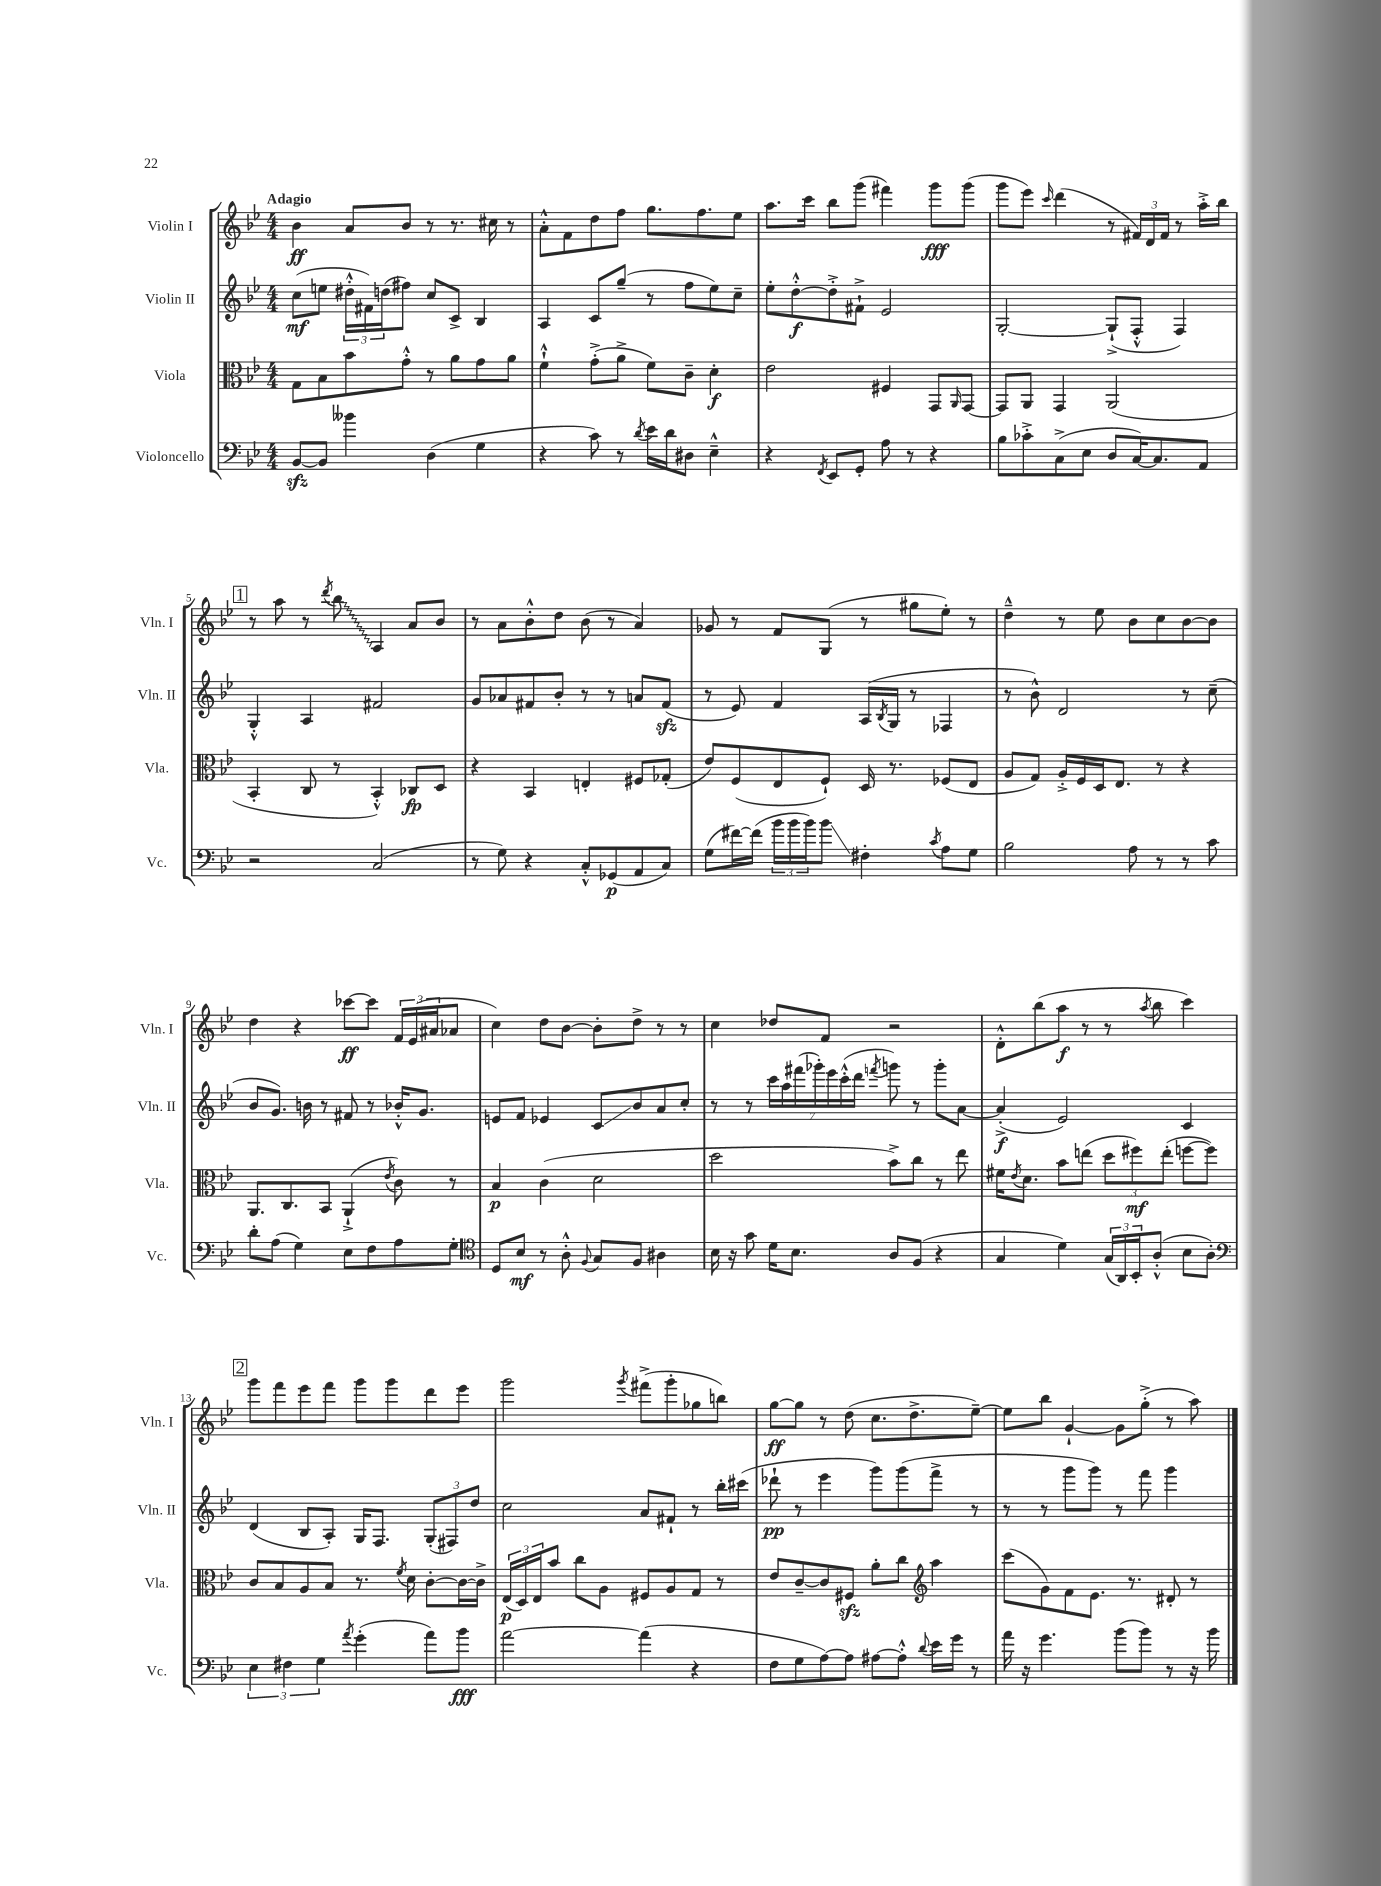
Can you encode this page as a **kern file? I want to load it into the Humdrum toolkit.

**kern	**kern	**kern	**kern
*staff4	*staff3	*staff2	*staff1
*clefF4	*clefC3	*clefG2	*clefG2
*k[b-e-]	*k[b-e-]	*k[b-e-]	*k[b-e-]
*M4/4	*M4/4	*M4/4	*M4/4
[8BB-	8G	(8cc	4b-
8BB-]	8B-	8ee	.
4b--	8b-	24dd#'^^	8a
.	.	24f#)	.
.	.	(24dd	.
.	8g'^^	8ff#)	8b-
(4D	8r	8cc	8r
.	8a	8c^	8.r
4G	8g	4B-	.
.	.	.	16cc#
.	8a	.	8r
=	=	=	=
4r	4f`^^	4A	8a'^^
.	.	.	8f
8c)	(8g'^	8c	8dd
8r	8a^	(8gg~	8ff
8qd	.	.	.
16e-	8f)	8r	8.gg
16d	.	.	.
8D#	8c~	8ff	.
.	.	.	8.ff
4E-~^^	4d'	8ee-)	.
.	.	8cc~	8ee-
=	=	=	=
4r	2e-	8ee-'	8.aa
.	.	[8dd'^^	.
.	.	.	16ccc
8qFF	.	.	.
8EE-	.	8dd'^]	8bb-
8GG'	.	8f#`^	(8ggg
8A	4F#	2e-	4fff#)
8r	.	.	.
4r	8GG	.	8ggg
.	16qqAA	.	.
.	[8GG	.	(8ggg
=	=	=	=
8B-	8GG]	[2G'	8ggg
8c-'^	8AA	.	8eee-)
.	.	.	16qqccc
(8C^	4GG	.	(4ddd
8E-	.	.	.
8D	(2AA	(8G`^]	8r
[16C)	.	8F'^^	24f#)
.	.	.	24d
8.C]	.	.	.
.	.	.	24f#
.	.	4F)	8r
8AA	.	.	16aa'^
.	.	.	16bb-
=	=	=	=
2r	4BB-'	4G'^^	8r
.	.	.	8aa
.	8C	4A	8r
.	.	.	8qddd
.	8r	.	8bb-
(2C	4BB-'^^)	2f#	4A
.	8C-	.	8a
.	8D	.	8b-
=	=	=	=
8r	4r	8g	8r
8G)	.	8a-	8a
4r	4BB-	8f#	8b-'^^
.	.	8b-'	8dd
8C'^^	4E'	8r	(8b-
(8GG-	.	8r	8r
8AA	8F#	8a	4a)
8C)	(8G-'	(8f#	.
=	=	=	=
(8G	8e-)	8r	8g-
[16f#)	(8F	8e-)	8r
(16f#]	.	.	.
24b-	8E-	4f	8f
24b-	.	.	.
24b-)	.	.	.
8b-	8F`)	.	(8G
4F#'	16D	(16A	8r
.	.	8qB-	.
.	8.r	16G	.
.	.	8r	8gg#
8qc	.	.	.
8A	(8F-	4F-	8ee-')
8G	8E-	.	8r
=	=	=	=
2B-	8A	8r	4dd~^^
.	8G)	8b-^^)	.
.	16A'^	2d	8r
.	16F	.	.
.	16D	.	8ee-
.	8.E-	.	.
8A	.	.	8b-
8r	8r	.	8cc
8r	4r	8r	[8b-
8c	.	(8cc~	8b-]
=	=	=	=
8d'	8.AA	8b-	4dd
(8A	.	8.g)	.
.	8.C	.	.
4G)	.	.	4r
.	.	16b	.
.	8BB-	8r	.
8E-	(4AA`^	8f#	[8ccc-
8F	.	8r	8ccc-]
.	8qe-	.	.
8A	8c)	16b-'^^	24f
.	.	.	(24e-
.	.	8.g	.
.	.	.	24a#
8G'	8r	.	8a-
=	=	=	=
*clefC4	*	*	*
8D	4B-	8e	4cc)
8B-	.	8f	.
8r	(4c	4e-	8dd
8A'^^	.	.	[8b-
8qqF	.	.	.
8G	2d	8c	8b-']
8F	.	8b-	8dd^
4A#	.	8a	8r
.	.	8cc'	8r
=	=	=	=
16B-	2dd	8r	4cc
16r	.	.	.
8g	.	8r	.
16d	.	28ccc	8dd-
.	.	28aa	.
8.B-	.	.	.
.	.	(28fff#	.
.	.	28ggg-')	.
.	.	.	8f
.	.	28eee-	.
.	.	(28ccc'^^	.
.	.	28ddd	.
.	.	8qfff	.
8A	8b-^)	8ggg)	2r
(8F	8cc	8r	.
4r	8r	8ggg'	.
.	8ee-	[8a	.
=	=	=	=
4G	16f#	(4a'^]	8d'^^
.	8qe-	.	.
.	8.d	.	.
.	.	.	(8bb-
4d)	8b-	2e-)	8aa
.	(8ee	.	8r
(24G	12dd	.	8r
24AA)	.	.	.
24BB-'	12ff#)	.	.
.	.	.	8qaa
(8A'^^	.	.	8bb-
.	(12ee'	.	.
8B-	[8ff	4c	4ccc)
8A')	8ff])	.	.
=	=	=	=
*clefF4	*	*	*
6E-	8c	(4d	8ggg
.	8B-	.	8fff
6F#	.	.	.
.	8A	8B-	8eee-
6G	.	.	.
.	8B-	8A')	8fff
8qa	.	.	.
(4g'	8.r	16G	8ggg
.	.	8.F	.
.	.	.	8ggg
.	8qf	.	.
.	16d	.	.
8a)	[8c'	(12G'	8ddd
.	.	12F#)	.
8b-	16c_	.	8eee-
.	.	12dd	.
.	16c^]	.	.
=	=	=	=
[2a	(24E-	2cc	2ggg
.	24D)	.	.
.	24E-	.	.
.	8b-	.	.
.	8cc	.	.
.	8A	.	.
.	.	.	8qggg
(4a]	8F#	8a	(8fff#^
.	8A	8f#`	8ggg'
4r	8G	8r	8gg-
.	8r	16bb-'	8bb)
.	.	(16ccc#	.
=	=	=	=
8F	8e-	8ddd-`	[8gg
8G	[8c~	8r	8gg]
[8A)	8c]	4eee-	8r
8A]	8F#	.	(8dd
[8A#	8a'	8ggg)	8.cc
8A#'^^]	8cc	(8ggg	.
.	.	.	8.dd^
*	*clefG2	*	*
8qqd	.	.	.
16e-	4aa	8fff^	.
16g	.	.	.
8r	.	8r	[8ee-~)
=	=	=	=
16a	(8ccc	8r	8ee-]
16r	.	.	.
4.g	8g)	8r	8bb-
.	8f	8ggg	[4g`
.	8.e-	8ggg)	.
(8b-	.	8r	8g]
.	8.r	.	.
8b-)	.	8fff	(8gg'^
8r	8d#'	4ggg	8r
16r	8r	.	8aa)
16b-	.	.	.
==	==	==	==
*-	*-	*-	*-
